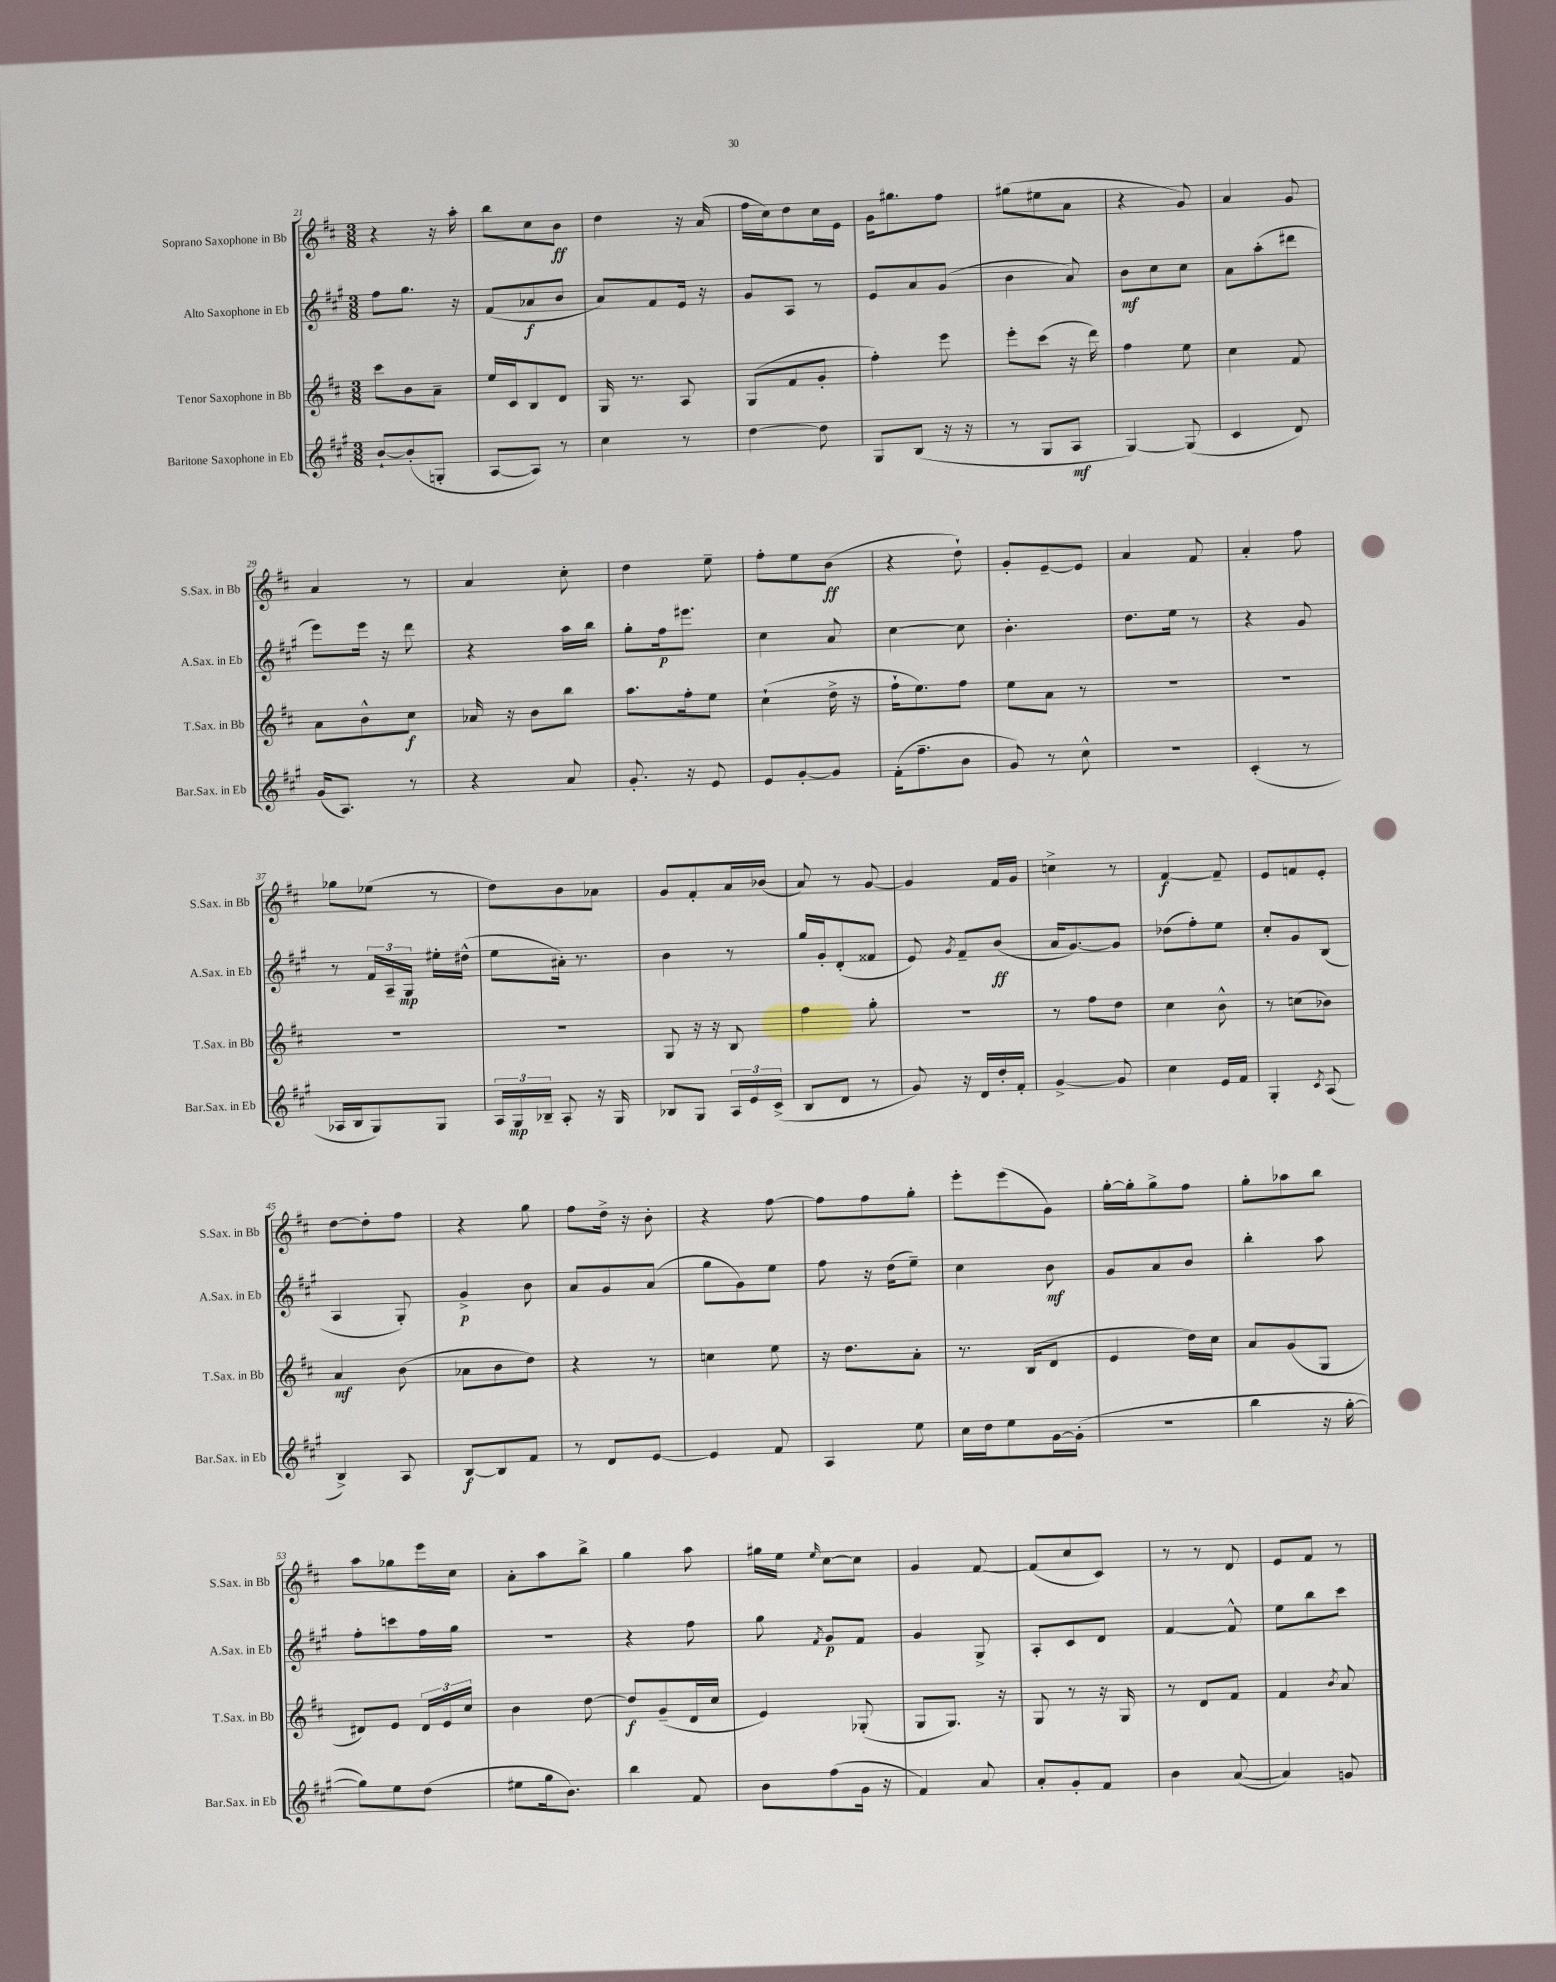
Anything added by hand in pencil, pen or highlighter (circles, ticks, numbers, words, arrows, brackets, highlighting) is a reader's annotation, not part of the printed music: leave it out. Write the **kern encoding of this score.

**kern	**kern	**kern	**kern
*staff4	*staff3	*staff2	*staff1
*clefG2	*clefG2	*clefG2	*clefG2
*k[f#c#g#]	*k[f#c#]	*k[f#c#g#]	*k[f#c#]
*M3/8	*M3/8	*M3/8	*M3/8
[8b`/L	8ccc#\L	8ff#\L	4r
(8b'/]	8b\	8.gg#\J	.
8G'/J	8a~\J	.	16r
.	.	16r	16aa'\
=	=	=	=
[8A/L	16ee/LL	(8f#/L	8bb\L
.	16c#/J	.	.
8A/]J)	8B/	8a-/	8cc#\
8r	8d/J	8b/J	8b\J
=	=	=	=
4cc#\	16G/	8a/L)	4dd\
.	8.r	.	.
.	.	8f#/	.
8r	8A/	16e/Jk	16r
.	.	16r	(16a/
=	=	=	=
[4dd\	(8G/L	8g#/L	16ff#\LL
.	.	.	16cc#\J)
.	8f#/	8A/J	8dd\
8dd\]	8g'/J	8r	16cc#\L
.	.	.	16e\JJ
=	=	=	=
8G#/L	4ff#'\)	8e/L	16g\LK
.	.	.	8.gg#\
(8B/J	.	8a/	.
16r	8eee\	(8g#/J	8ff#\J
16r	.	.	.
=	=	=	=
8r	8eee'\L	4b\	(8gg#\L
8G#/L	(8ccc#\J	.	8ee#\
8A/J	16r	8a/)	8a\J
.	16ddd\)	.	.
=	=	=	=
[4G#/)	4ff#\	8b\L	4r
.	.	8cc#\	.
(8G#/]	8ee\	8cc#\J	8g/)
=	=	=	=
4c#/	4cc#\	8a\L	4a/
.	.	(8aa'\	.
8d/)	8f#/	8ddd#\J	8g/
=	=	=	=
(16g#/LK	8a\L	8eee\L)	4a/
8.A/J)	.	.	.
.	8b^^\	16eee\Jk	.
.	.	16r	.
8r	8cc#\J	8ddd\	8r
=	=	=	=
4r	16a-/	4r	4a/
.	16r	.	.
.	8b\L	.	.
8a/	8bb\J	16aa\LL	8cc#'\
.	.	16bb\JJ	.
=	=	=	=
8.g#'/	8.aa\L	8gg#'\L	4dd\
.	.	16ff#\k	.
16r	16ff#'\k	8.eee#\J	.
8e/	8ee\J	.	8ee~\
=	=	=	=
8e/L	(4cc#`\	4cc#\	8ff#'\L
[8g#'/	.	.	8ee\
8g#/]J	16dd^\	8a/	(8b\J
.	16r	.	.
=	=	=	=
(16f#'\LK	16ff#`\LK	[4cc#\	4r
8.ff#~\	8.ee\)	.	.
8b\J	8ff#\J	8cc#\]	8dd`\)
=	=	=	=
8g#/)	8ee\L	4.b'\	8g'/L
8r	8a\J	.	[8e~/
8cc#^^\	8r	.	8e/]J
=	=	=	=
4.r	4.r	8.dd\L	4a/
.	.	16ee\Jk	.
.	.	8r	8f#/
=	=	=	=
(4c#'/	4.r	4r	4a'/
8r	.	8g#/	8ff#\
=	=	=	=
16A-/LL	4.r	8r	8gg-\L
16B/J	.	.	.
8G#/)	.	24f#/LL	(8ee-\J
.	.	24A~/	.
.	.	24G#/JJ	.
8G#/J	.	16ee#'\LL	8r
.	.	(16dd#^^\JJ	.
=	=	=	=
24A/LL	4.r	8ee\L	8dd\L)
24G#/	.	.	.
24B-~/JJ	.	.	.
8A'/	.	16a#'\Jk)	8b\
.	.	8.r	.
16r	.	.	8a-\J
16G#/	.	.	.
=	=	=	=
8B-/L	8G/	4b\	8g/L
8G#/J	16r	.	8f#'/
.	16r	.	.
24A/LL	8B/	8r	16a/L
24e/	.	.	.
.	.	.	(16b-/JJ
(24c#^/JJ	.	.	.
=	=	=	=
8B/L	4ff#\	16gg#/LL	8a/)
.	.	16g#'/J	.
8d/J	.	(8d'/	8r
8r	8gg'\	8f##/J	[8g/
=	=	=	=
8g#/)	4.r	8e/)	4g/]
.	.	8qg#/	.
16r	.	8f#~/L	.
16d/LL	.	.	.
16dd'/	.	(8b/J	16f#/LL
16f#'/JJ	.	.	16g/JJ
=	=	=	=
[4g#^/	8r	16a/LK	4cc^\
.	.	[8.g#/)	.
.	8ff#\L	.	.
8g#/]	8dd\J	8g#/]J	8r
=	=	=	=
4cc#\	4cc#\	(8dd-\L	[4f#/
.	.	8ff#'\)	.
16e/LL	8b^^\	8ee\J	8f#~/]
16f#/JJ	.	.	.
=	=	=	=
4G#'/	8r	8cc#'/L	8e/L
.	(8cc\L	8g#/	8f/
8qc#/	.	.	.
(8A/	8b-\J)	(8B/J	8e'/J
=	=	=	=
4B^/)	4a/	4A/	[8dd\L
.	.	.	8dd'\]
8A/	(8b\	8G#'/)	8ff#\J
=	=	=	=
[8B/L	8a-\L	4g#^/	4r
8B/]	8b\	.	.
8f#/J	8dd\J)	8b\	8gg\
=	=	=	=
8r	4r	8a/L	8ff#\L
8d/L	.	8g#/	16dd^\Jk
.	.	.	16r
[8e/J	8r	(8a/J	8b'\
=	=	=	=
4e/]	4cc\	8gg#\L	4r
.	.	8g#\)	.
8f#/	8ee\	8ee\J	[8ff#\
=	=	=	=
4A/	16r	8ff#\	8ff#\]L
.	8.dd\L	.	.
.	.	16r	8ff#\
.	.	(16dd\LK	.
8ee\	8a'\J	8ee~\J)	8gg'\J
=	=	=	=
16cc#\LL	8.r	4cc#\	8eee'\L
16dd\J	.	.	.
8ee\	.	.	(8eee\
.	(16B/LK	.	.
[16g#\L	8d/J	8b\	8g\J)
(16g#'\]JJ	.	.	.
=	=	=	=
4.r	4e/	8g#/L	[16gg'\LL
.	.	.	16gg'\]J
.	.	8a/	8gg^\
.	16dd\LL)	8b/J	8ff#\J
.	16cc#\JJ	.	.
=	=	=	=
4bb\	8a/L	4bb'\	8gg'\L
.	(8g/	.	8aa-\
16r	8G/J	8aa\	8bb\J
[16gg#'\	.	.	.
=	=	=	=
8gg#\]L)	8d#/L)	8ff#'\L	8aa\L
8ee\	8e/J	8ccc\	8gg-\
(8dd\J	24d#/LL	16ff#\L	16eee\L
.	24e/	.	.
.	.	16gg#\JJ	16cc#\JJ
.	24cc#/JJ	.	.
=	=	=	=
8ee#\L	4b\	4.r	8a'\L
16gg#\k	.	.	8aa\
8.b\J)	.	.	.
.	[8dd\	.	8bb^\J
=	=	=	=
4bb\	8dd/]L	4r	4gg\
.	(8g~/	.	.
8f#/	16d/L	8ff#\	8aa\
.	16cc#/JJ	.	.
=	=	=	=
8b\L	4e/)	8gg#\	16gg#\LL
.	.	.	16ee\JJ
.	.	8qf#/	16qqee/
(8ff#\	.	8g#/L	[8cc#\L
16g#\Jk	(8G-'/	8f#/J	8cc#\]J
16r	.	.	.
=	=	=	=
4f#/)	8G/L	4g#/	4g/
.	8.G/J)	.	.
8a/	.	8G#^/	[8f#/
.	16r	.	.
=	=	=	=
8a'/L	8G/	8A'/L	(8f#/]L
8g#'/	8r	8c#/	8cc#/
8f#/J	16r	8d/J	8c#/J)
.	16G/	.	.
=	=	=	=
4b\	8r	[4f#/	8r
.	8d/L	.	8r
([8a/	8f#/J	8f#^^/]	8d/
=	=	=	=
4a/])	4f#/	8ee\L	8e/L
.	.	8bb\	8f#/J
.	8qb/	.	.
8g/	8a/	8ccc#\J	8r
==	==	==	==
*-	*-	*-	*-
